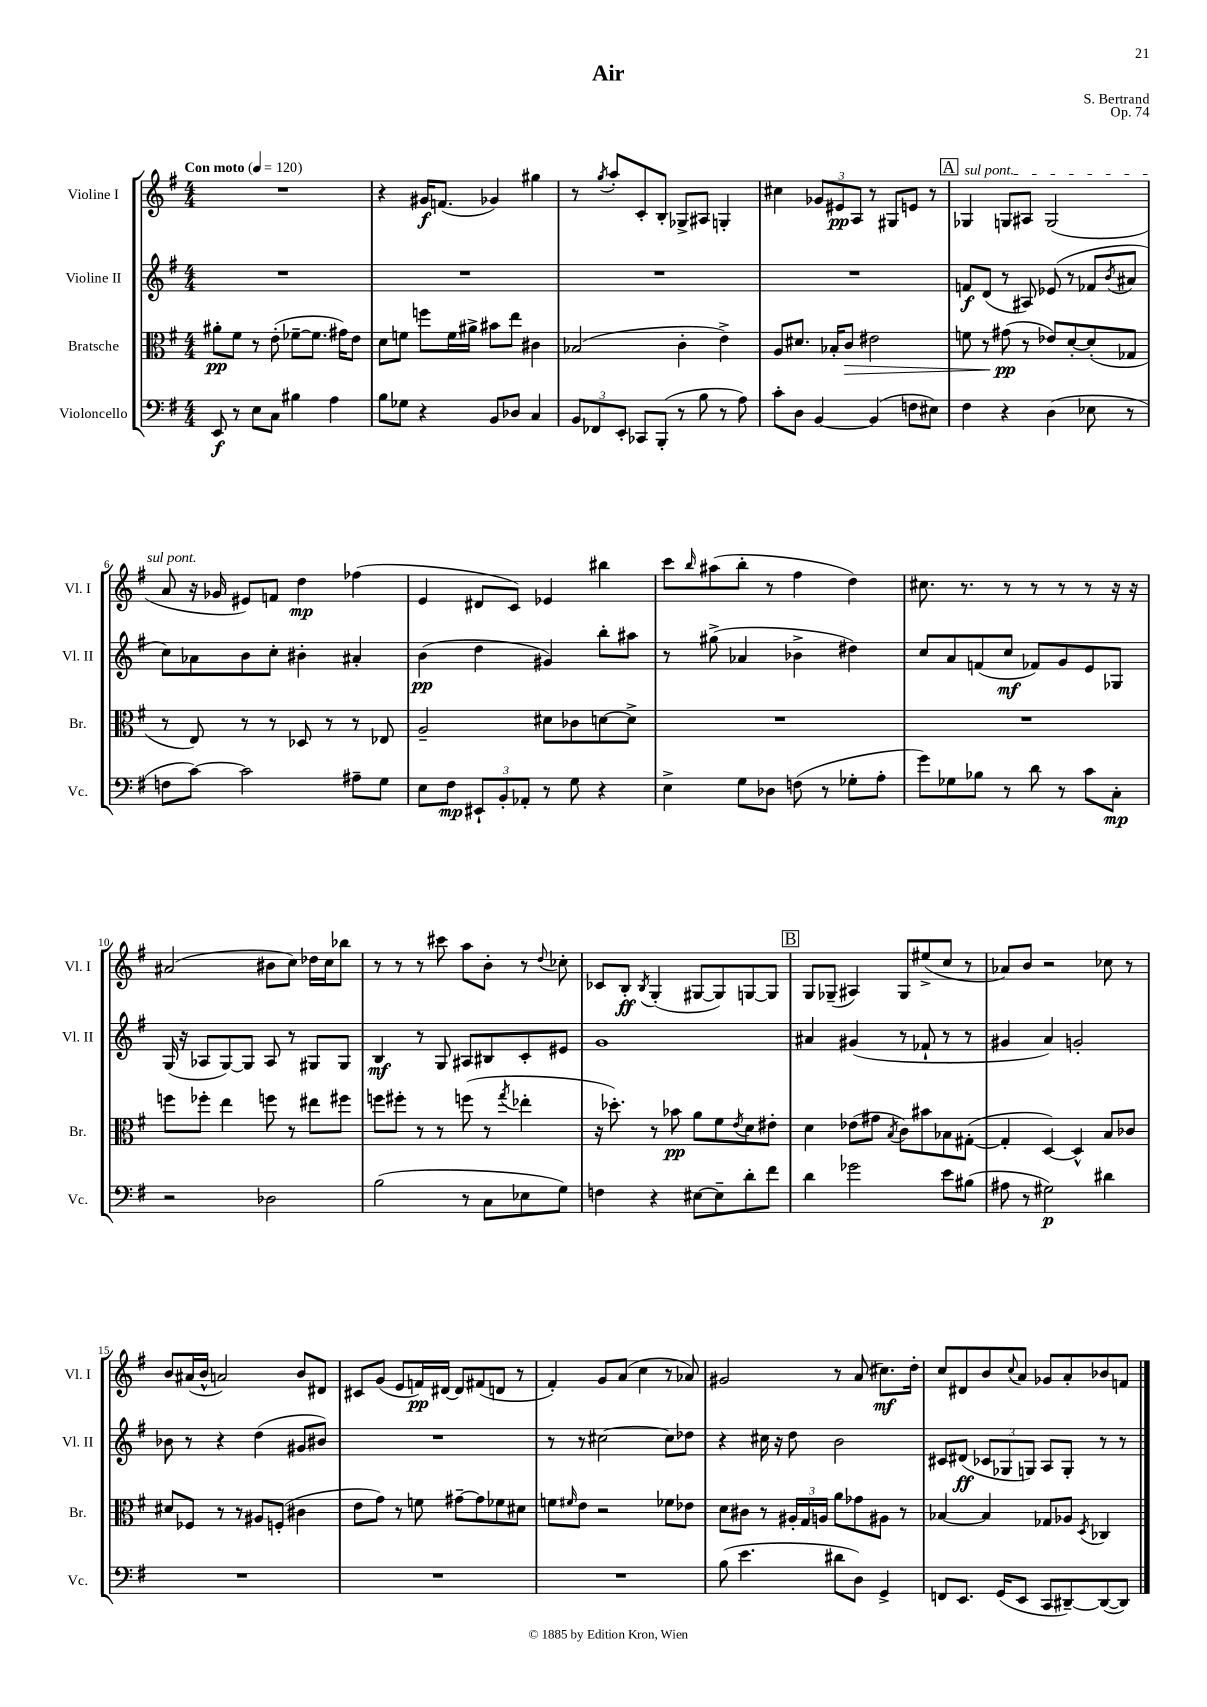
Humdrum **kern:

**kern	**kern	**kern	**kern
*staff4	*staff3	*staff2	*staff1
*clefF4	*clefC3	*clefG2	*clefG2
*k[f#]	*k[f#]	*k[f#]	*k[f#]
*M4/4	*M4/4	*M4/4	*M4/4
*MM120	*MM120	*MM120	*MM120
8EE	8a#'	1r	1r
8r	8f#	.	.
8E	8r	.	.
8C	(8e'	.	.
4B#	[8f-~	.	.
.	8.f-]	.	.
4A	.	.	.
.	16g#)	.	.
.	8e	.	.
=	=	=	=
8B	8d	1r	4r
8G-	8f	.	.
4r	8ff	.	16g#
.	.	.	(8.f
.	16f	.	.
.	16a#^	.	.
8BB	8b#	.	4g-)
8D-	8ee	.	.
4C	4c#	.	4gg#
=	=	=	=
12BB	(2B-	1r	8r
12FF-	.	.	.
.	.	.	8qgg
.	.	.	8aa'
12EE'	.	.	.
8CC-	.	.	8c'
(8BBB'	.	.	8B'
8r	4c'	.	8G-^
8B	.	.	8A#
8r	4e^)	.	4G'
8A)	.	.	.
=	=	=	=
8c'	8A	1r	4cc#
8D	8.d#	.	.
[4BB	.	.	12g-
.	16B-'	.	.
.	.	.	12e#
.	8c	.	.
.	.	.	12A
(4BB]	2e#	.	8r
.	.	.	8G#
8F	.	.	8e
8E#)	.	.	8r
=	=	=	=
4F#	8f	8f	4G-
.	8r	(8d	.
4r	(8g#	8r	8G
.	8r	8A#)	8A#
(4D	8e-)	(8e-	(2G
.	[8d'	8r	.
8E-	(8d']	8f-	.
.	.	8qb	.
8r	8G-	8a#	.
=	=	=	=
8F	8r	8cc)	8a
[8c)	8E)	8a-	16r
.	.	.	16g-
2c]	8r	8b	8e#)
.	8r	8cc'	8f
.	8D-	4b#'	4dd
.	8r	.	.
8A#~	8r	4a#'	(4ff-
8G	8E-	.	.
=	=	=	=
8E	2A~	(4b	4e
8F#	.	.	.
12EE#`	.	4dd	8d#
12BB'	.	.	.
.	.	.	8c)
12AA-'	.	.	.
8r	8d#	4g#)	4e-
8G	8c-	.	.
4r	[8d	8bb'	4bb#
.	8d^]	8aa#	.
=	=	=	=
4E^	1r	8r	8ccc
.	.	.	16qqbb
.	.	(8gg#^	(8aa#
8G	.	4a-	8bb'
8D-	.	.	8r
(8F	.	4b-^	4ff#
8r	.	.	.
8G-'	.	4dd#)	4dd)
8A'	.	.	.
=	=	=	=
8g)	1r	8cc	8.cc#
8G-	.	8a	.
.	.	.	8.r
8B-	.	(8f	.
8r	.	8cc	8r
8d	.	8f-)	8r
8r	.	8g	8r
8c	.	8e	8r
8C'	.	8G-	16r
.	.	.	16r
=	=	=	=
2r	8ff	(16G	(2a#
.	.	16r	.
.	8ff-'	8A-	.
.	4ee	[8G)	.
.	.	8G]	.
2D-	8ff	8A-	8b#
.	8r	8r	8cc)
.	8ee#	8G#	16dd-
.	.	.	16cc
.	8ff#	8G#	8bb-
=	=	=	=
(2B	8ff	4B	8r
.	8ff#'	.	8r
.	8r	8r	8r
.	8r	8G	8ccc#
8r	(8ff	8A#	8aa
8C	8r	8B#	8b'
.	8qgg	.	.
8E-	4ee-'	8c'	8r
.	.	.	8qqdd
8G)	.	8e#	8cc-'
=	=	=	=
4F	16r	1g	8c-
.	8.dd-')	.	.
.	.	.	8B'
.	.	.	8qB
4r	8r	.	(4G'
.	8b-	.	.
[8E#	8a	.	[8G#
8E#~]	8f#	.	8G#])
.	8qe	.	.
8d'	8d	.	[8G
8f#	8e#'	.	8G]
=	=	=	=
4d	4d	4a#	8G
.	.	.	(8G-~
2g-	(8e-	(4g#	4A#)
.	8g#	.	.
.	8qB	.	.
.	8c)	8r	8G-
.	8b#	8f-`	(8ee#^
8e	8B-	8r	8cc
(8B#	([8G#'	8r	8r
=	=	=	=
8A#	4G#']	4g#	8a-)
8r	.	.	8b
2G#)	[4D)	4a)	2r
.	4D^^]	2g'	.
4d#	8B	.	8cc-
.	8c-	.	8r
=	=	=	=
1r	8d#	8b-	8b
.	8F-	8r	(16a#
.	.	.	16b^^
.	8r	4r	2a)
.	8r	.	.
.	8A#	(4dd	.
.	(8F'	.	.
.	4c#	8g#	8b
.	.	8b#)	8d#
=	=	=	=
1r	8e	1r	8c#
.	8g)	.	(8g
.	8r	.	8e
.	8f	.	16f)
.	.	.	[16d#
.	[8g#~	.	8d#]
.	8g#]	.	(8f#
.	8f-	.	8d
.	8d#	.	8r
=	=	=	=
1r	8f	8r	4f#')
.	16qqf#	.	.
.	8e	8r	.
.	2r	[2cc#	8g
.	.	.	(8a
.	.	.	4cc
.	8f-	8cc#]	8r
.	8e-	8dd-	8a-)
=	=	=	=
(8B	8d	4r	2g#
4.e	8c#	.	.
.	8r	16cc#	.
.	.	16r	.
.	24A#'	8dd	.
.	24G	.	.
.	24A	.	.
8d#	8a	2b	8r
8D)	8g-	.	(8a
4GG^	8A#	.	8.cc#)
.	8r	.	.
.	.	.	16dd'
=	=	=	=
8FF	[4B-	8c#	8cc
8.EE	.	(8d#	8d#
.	4B-]	12c-	8b
(16GG	.	.	.
.	.	12G-	.
.	.	.	8qqcc
8EE	.	.	8a
.	.	12G)	.
8CC	8G-	8A	8g-
[8DD#~)	8A-	8G'	8a'
.	8qD	.	.
(8DD#_	4C-	8r	8b-
8DD#])	.	8r	8f
==	==	==	==
*-	*-	*-	*-
